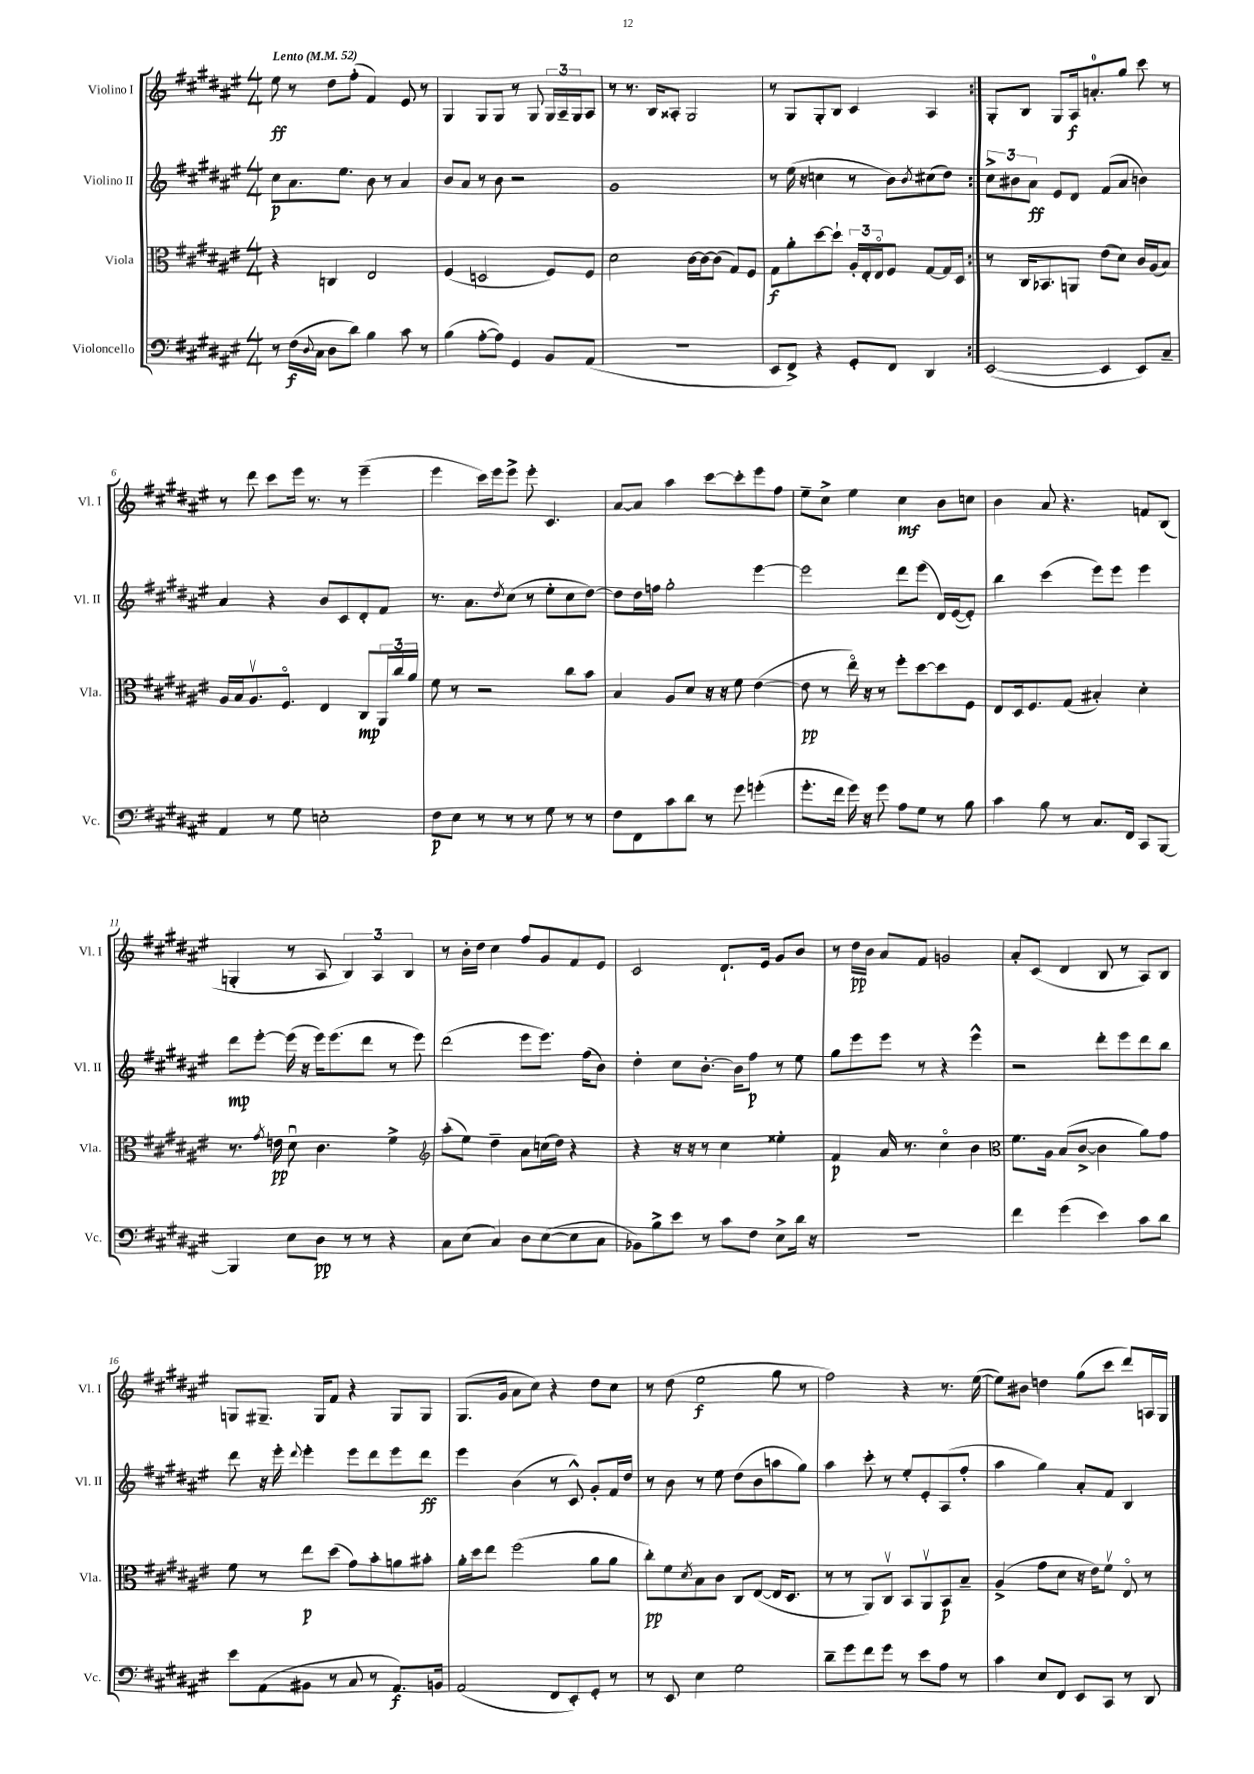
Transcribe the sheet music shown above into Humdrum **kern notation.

**kern	**kern	**kern	**kern
*staff4	*staff3	*staff2	*staff1
*clefF4	*clefC3	*clefG2	*clefG2
*k[f#c#g#d#a#e#]	*k[f#c#g#d#a#e#]	*k[f#c#g#d#a#e#]	*k[f#c#g#d#a#e#]
*M4/4	*M4/4	*M4/4	*M4/4
*MM52	*MM52	*MM52	*MM52
8r	4r	8cc#\L	8ee#\
(16F#\LL	.	8.a#\	8r
8qqD#/	.	.	.
16C#\JJ	.	.	.
8D#\L	4C/	.	8dd#\L
.	.	8.ee#\J	.
8d#\J)	.	.	(8ff#'\J
4B\	2E#/	8b\	4f#/)
.	.	8r	.
8c#\	.	4a#/	8e#/
8r	.	.	8r
=	=	=	=
(4B\	(4F#/	8b/L	4G#/
.	.	8a#/J	.
[8A#'\L	2D/	8r	8G#/L
8A#\]J)	.	8b\	8G#/J
4GG#/	.	2r	8r
.	.	.	8G#/
8BB/L	8F#/L)	.	24G#/LL
.	.	.	24A#~/
.	.	.	24G#/J
(8AA#/J	8F#/J	.	8A#/J
=	=	=	=
1r	2d#\	1g#	8r
.	.	.	8.r
.	.	.	16B/LK
.	.	.	8A##'/J
.	[16c#\LL	.	2G#/
.	16c#\_J	.	.
.	(8c#\]J	.	.
.	8G#/L)	.	.
.	8F#/J	.	.
=	=	=	=
8EE#/L	8G#\L	8r	8r
8FF#^/J)	8a#'\	(16ee#\	8G#/L
.	.	16r	.
4r	[8dd#\	4cc\	8G#'/
.	8dd#`\]J	.	8B/J
8GG#'/L	24A#'/LL	8r	4c#/
.	24E#'/	.	.
.	24E#o/J	.	.
8FF#/J	8F#/J	8b\L)	.
.	.	8qb/	.
4DD#/	[8G#/L	(8cc#\	4A#/
.	16G#/]L	8dd#\J)	.
.	16D#/JJ	.	.
=:|!	=:|!	=:|!	=:|!
([2EE#/	8r	12cc#^\L	8G#'/L
.	.	12b#\	.
.	16C#/LK	.	8B/J
.	.	12a#\J	.
.	8.BB-/	.	.
.	.	8e#/L	8G#/L
.	8AA/J	8d#/J	16A#/k
.	.	.	8.a'/
4EE#/]	(8e#\L	(8f#/L	.
.	8d#\J)	8a#/J	8gg#/J
8EE#/L)	16c#/LL	4b\)	8ccc#\
.	(16A#/J	.	.
8C#~/J	8B/J)	.	8r
=	=	=	=
4AA#/	16A#/LL	4a#/	8r
.	16B/J	.	.
.	8.A#v/	.	8ddd#\
8r	.	4r	8ccc#\L
.	8.F#o/J	.	.
8G#\	.	.	16eee#\Jk
.	.	.	8.r
2E'\	4E#/	8b/L	.
.	.	8c#/	8r
.	8C#/L	8d#'/	(4eee#~\
.	24AA#/L	8f#/J	.
.	24cc#/	.	.
.	24a#/JJ	.	.
=	=	=	=
8F#\L	8f#\	8.r	4eee#\
8E#\J	8r	.	.
.	.	8.a#\L	.
8r	2r	.	16ccc#\LL)
.	.	.	16eee#\J
.	.	8qdd#/	.
8r	.	(8cc#\J	8eee#^\J
8r	.	8r	8eee#'\
8G#\	.	8ee#'\L	4.c#/
8r	8cc#\L	8cc#\	.
8r	8b\J	[8dd#\J)	.
=	=	=	=
8F#\L	4B/	8dd#\]L	[8a#/L
8FF#\	.	16dd#\L	8a#/]J
.	.	16ff\JJ	.
8c#\	8A#/L	2gg#'\	4aa#\
8d#\J	8d#/J	.	.
8r	16r	.	[8ccc#\L
.	16r	.	.
8g#\	8f#\	.	8ccc#'\]
(4g'\	([4e#\	[4eee#\	8eee#\
.	.	.	8ff#\J
=	=	=	=
8.g#'\L	8e#\]	2eee#\]	8ee#~\L
.	8r	.	8cc#^\J
16f#\Jk	.	.	.
16g#\)	16ee#o\)	.	4ee#\
16r	16r	.	.
8g#\	8r	.	.
8A#\L	8ff#'\L	8ddd#\L	4cc#\
8G#\J	[8dd#\	(8eee#\J	.
8r	8dd#\]	16d#/LL)	8b\L
.	.	([16e#/J	.
8B\	8F#\J	8e#'/]J)	8cc\J
=	=	=	=
4c#\	8E#/L	4bb\	4b\
.	16D#/k	.	.
.	8.F#/	.	.
8B\	.	(4ccc#\	8a#/
8r	(8G#/J	.	4.r
8.C#/L	4B#'/)	8eee#\L)	.
.	.	8eee#\J	.
16FF#/Jk	.	.	.
8CC#/L	4d#'\	4eee#\	8f/L
[8BBB/J	.	.	(8B/J
=	=	=	=
4BBB/]	8.r	8ddd#\L	4G'/
.	.	[8eee#'\J	.
.	8qg#/	.	.
.	16e\	.	.
8E#\L	8d#u\	(16eee#\]	8r
.	.	16r	.
8D#\J	4.c#\	16eee#\LK)	8A#/
.	.	(8.eee#\	.
8r	.	.	6B/)
8r	.	8ddd#\J	.
.	.	.	6A#/
4r	4f#^\	8r	.
.	.	.	6B/
.	.	8eee#\)	.
=	=	=	=
*	*clefG2	*	*
8C#\L	(8aa#'\L	(2ddd#\	8r
(8E#\J	8ee#\J)	.	16b'\LL
.	.	.	16dd#\JJ
4C#/)	4dd#~\	.	4cc#\
8D#\L	8a#\L	8eee#\L	8ff#/L
([8E#\	(16cc\L	8.eee#\J)	8g#/
.	16dd#\JJ)	.	.
8E#\]	4r	.	8f#/
.	.	(16ff#\LK	.
8C#\J	.	8b\J)	8e#/J
=	=	=	=
8BB-\L)	4r	4dd#'\	2c#/
8B^\	.	.	.
8e#\J	16r	8cc#\L	.
.	16r	.	.
8r	8r	[8.b'\J	.
8c#\L	4cc#\	.	8.d#`/L
.	.	16b\]LK	.
8F#\J	.	8ff#\J	.
.	.	.	16e#/Jk
8E#^\L	4ee##'\	8r	8g#/L
16d#\Jk	.	8ee#\	8b/J
16r	.	.	.
=	=	=	=
1r	4f#/	8gg#\L	8r
.	.	8eee#\	16dd#\LL
.	.	.	16b\JJ
.	16a#/	8eee#\J	8a#/L
.	8.r	.	.
.	.	8r	8f#/J
.	4cc#o\	4r	2g/
.	4b\	4eee#^^\	.
=	=	=	=
*	*clefC3	*	*
4f#\	8.f#\L	2r	8a#'/L
.	.	.	(8c#/J
.	16A#\Jk	.	.
(4g#\	(8B/L	.	4d#/
.	[8c#^/J	.	.
4e#\)	4c#\]	8ddd#'\L	8B/
.	.	8eee#\	8r
8c#\L	8a#\L)	8ddd#\	8A#/L)
8d#\J	8g#\J	8bb\J	8B/J
=	=	=	=
8e#\L	8f#\	8ddd#\	8G/L
(8AA#\	8r	16r	8.G#~/J
.	.	16eee#'\	.
.	.	8qqddd#/	.
8BB#\J	8ee#\L	4eee#'\	.
.	.	.	16G#/LK
8r	(8dd#\J	.	8f#/J
8C#/	8g#\L)	8eee#\L	4r
8r	8b'\	8ddd#\	.
8.AA#/L)	8a\	8eee#\	8G#/L
.	8b#'\J	8ddd#\J	8G#/J
16BB/Jk	.	.	.
=	=	=	=
(2AA#/	16a#'\LL	4eee#\	(8.G#/L
.	16dd#\J	.	.
.	8ee#\J	.	.
.	.	.	16g#/Jk
.	(2ff#\	(4b\	8a#\L
.	.	.	8cc#\J)
8FF#/L	.	8r	4r
8EE#'/)	.	8c#^^/)	.
8GG#'/J	8a#\L	8g#'/L	8dd#\L
8r	8a#\J	16f#/L	8cc#\J
.	.	16dd#/JJ	.
=	=	=	=
8r	8cc#'\L)	8r	8r
8EE#/	8f#\	8b\	(8dd#\
.	8qd#/	.	.
4E#\	8B\	8r	2ee#\
.	8c#\J	8ee#\	.
2G#\	8C#/L	(8dd#\L	.
.	([8E#/J	8b\	.
.	16E#/]LK	8aa\	8gg#\
.	8.D#/J	.	.
.	.	8gg#\J)	8r
=	=	=	=
8d#~\L	8r	4aa#\	2ff#\)
8g#\	8r	.	.
8f#\	8AA#/L)	8ccc#'\	.
8g#\J	8C#v/J	8r	.
8r	8BB/L	8ee#'/L	4r
8e#\L	8AA#v/	8e#'/	.
8A#\J	8BB/	(8A#/	8.r
8r	8B~/J	8ff#'/J	.
.	.	.	([16ee#\
=	=	=	=
4c#\	(4A#^/	4aa#\	8ee#\]L)
.	.	.	8b#\J
8E#/L	8g#\L	4gg#\)	4dd\
8FF#/J	8d#\J	.	.
8EE#/L	16r	8a#'/L	(8gg#\L
.	16e#\LK)	.	.
8CC#/J	8f#v\J	8f#/J	8ccc#\J
8r	8E#o/	4B/	8ddd#/L)
8DD#/	8r	.	16A/L
.	.	.	16G#/JJ
==	==	==	==
*-	*-	*-	*-
